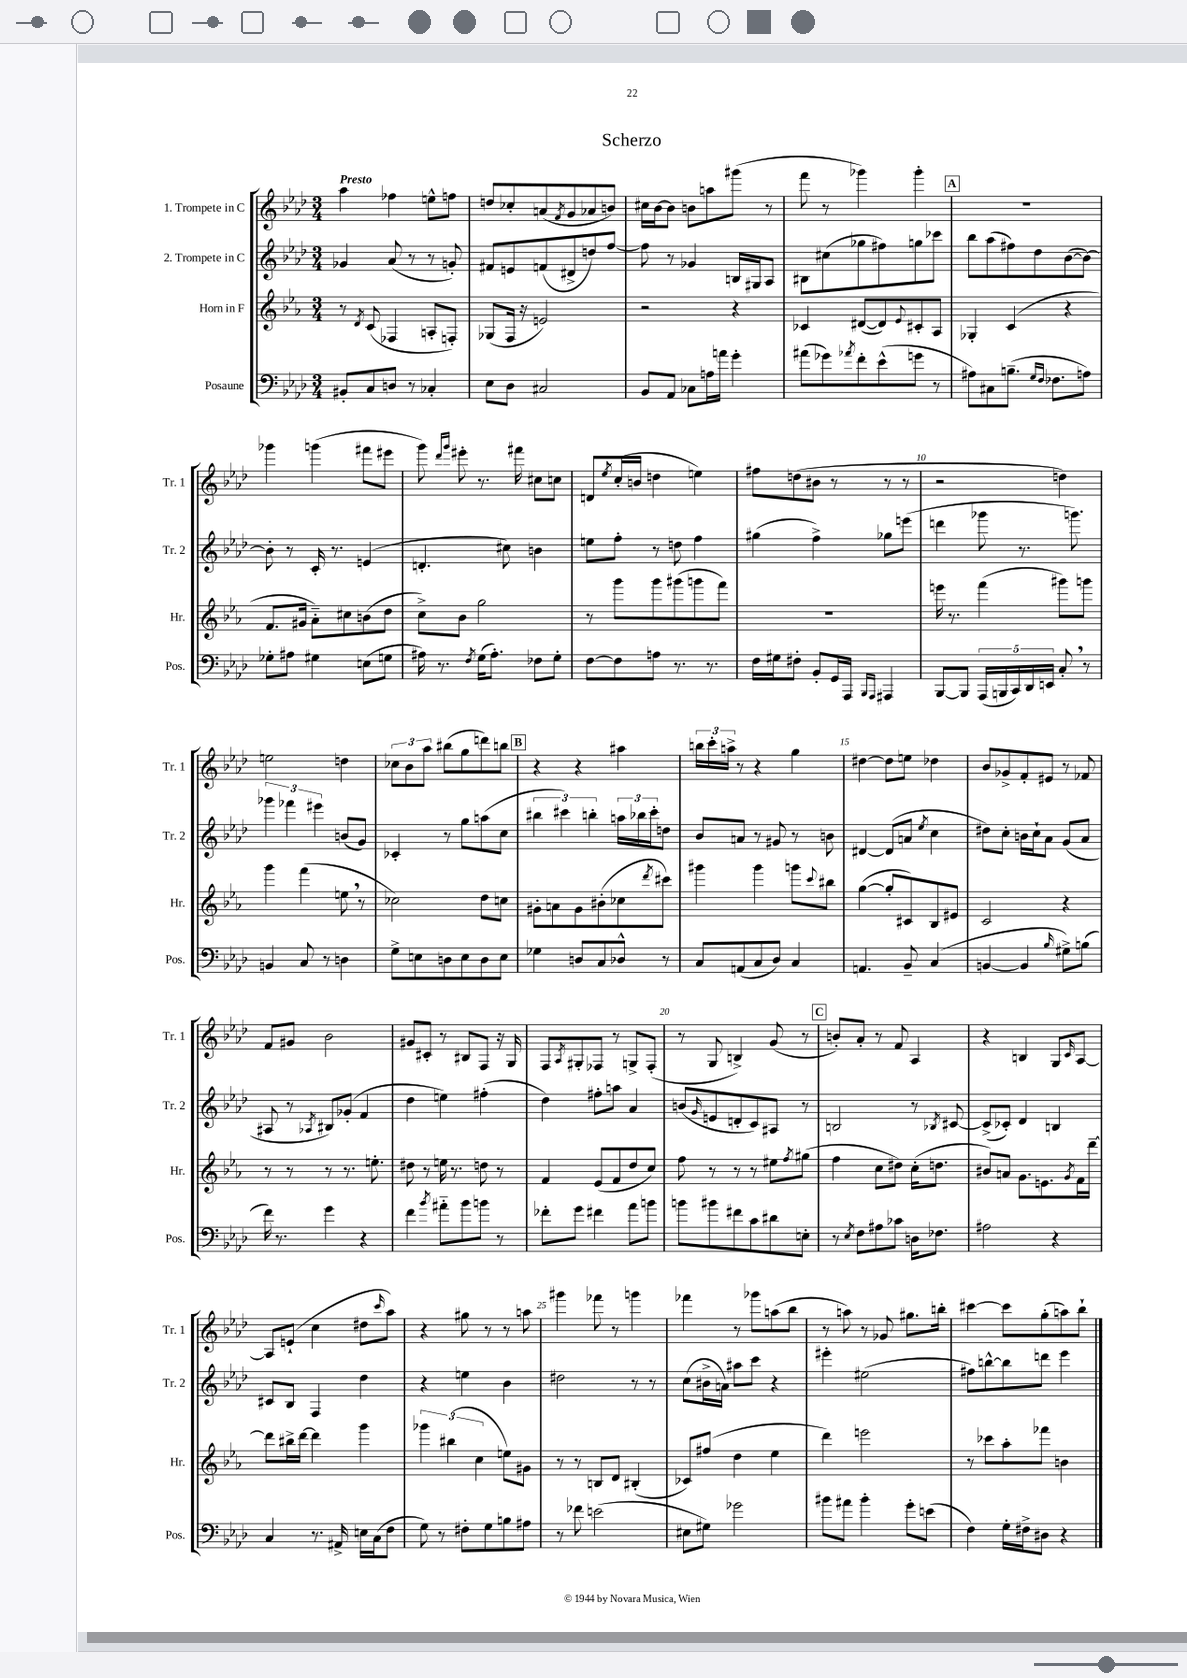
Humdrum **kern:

**kern	**kern	**kern	**kern
*part4	*part3	*part2	*part1
*staff4	*staff3	*staff2	*staff1
*I"Posaune	*I"Horn in F	*I"2. Trompete in C	*I"1. Trompete in C
*I'Pos.	*I'Hr.	*I'Tr. 2	*I'Tr. 1
*clefF4	*clefG2	*clefG2	*clefG2
*k[b-e-a-d-]	*k[b-e-a-]	*k[b-e-a-d-]	*k[b-e-a-d-]
*M3/4	*M3/4	*M3/4	*M3/4
=1	=1	=1	=1
!	!	!	!LO:TX:a:B:t=Presto
8BB#X'/L	8r	4g-X/	4aa-\
.	8qd/	.	.
8C/	(8c/	.	.
8Dn/J	4F-X/	(8a-/	4ff-X\
8r	.	8r	.
4C-X'/	8An'/L	8r	8een^^\L
.	8Fn'/J)	8gn'/)	8ffn\J
=2	=2	=2	=2
8E-\L	(8G-X/L	8f#X/L	8ddn/L
8D-\J	16F/Jk	8en/	8cc-X'/
.	16r	.	.
2C#X/	2en/)	(8fn/	(8an/
.	.	.	8qf/
.	.	8d#X^/	8g/
.	.	8ddn/)	8a-X/
.	.	[8ff/J	8bn/J)
=3	=3	=3	=3
8BB-/L	2r	8ff\]	16cc#X\LL
.	.	.	[16b-\J
8AA-/J	.	8r	8b-\J]
8C-X\L	.	4g-X/	8bn\L
16An\L	.	.	8aan\
16an\JJ	.	.	.
4g'\	4r	16Bn/LL	(8ggg#X\J
.	.	16G#X/J	.
.	.	8A-/J	8r
=4	=4	=4	=4
(8a#X\L	4c-X/	8B#X\L	8fff\
8g-X\)	.	(8cc#X\	8r
8qa-X/	.	.	.
8f'\	([8d#X/L	8gg-X\	4ggg-X\)
(8e-^^\	8d#/])	8ff#X\)	.
.	8qqe-/	.	.
8gn\J	8c#X'/	8ggn\	4ggg-'\
8r	8A-/J	8ccc-X\J	.
!!LO:REH:place=s1:t=A
=5	=5	=5	=5
8A#X\L)	4G-X'/	8bb-\L	2.r
8C#X\	.	(8aa-\	.
(8.Bn~\J	(4c/	8ff#X\)	.
.	.	8dd-\	.
16qqG/LL	.	.	.
16qqF/JJ	.	.	.
8.F-X\L	.	.	.
.	4r	([8b-\	.
8An\J)	.	8b-\J_)	.
!!LO:LB:g=z
=6	=6	=6	=6
8G-X'\L	8.f/L	8b-'\]	4ggg-X\
8A#X\J	.	8r	.
.	16g#X/Jk	.	.
4G#X\	8a-\L)	16c'/	(4gggn\
.	.	8.r	.
.	8cc#X\	.	.
(8En\L	(8bn\	(4en/	8fff#X\L
8Gn\J	8dd\J	.	8eee#X\J
=7	=7	=7	=7
16A#X\)	8cc^\L)	4.dn'/	8ggg\)
8.r	.	.	.
.	.	.	16qqddd-/LL
.	.	.	16qqggg/JJ
.	8b-\J	.	8eee#X'\
8qF/	.	.	.
(16G\KL	2gg\	.	8.r
8.A#'\J)	.	.	.
.	.	8cc#X\)	.
.	.	.	16fff#X\
8F-X\L	.	4bn\	8cc#X\L
8G'\J	.	.	8ccn\J
=8	=8	=8	=8
[8F\L	8r	8een\L	8dn/L
.	.	.	8qee-/
8F\]	8ggg\L	8ff'\J	(16cc'/L
.	.	.	16bn/JJ
8An\J	8ggg\	8r	4ddn\
8.r	(8ggg#X\	8ddn\	.
.	8gggn\	4ff\	4een\)
8.r	.	.	.
.	8fff\J)	.	.
=9	=9	=9	=9
16F\LL	2.r	(4gg#X\	8ff#X\L
16G#X\J	.	.	.
8F#X'\J	.	.	(8ddn\
8BB-'/L	.	4ff^\)	8b#X\J
16GG/L	.	.	8r
16AAA-/JJ	.	.	.
16qqBBB-/LL	.	.	.
16qqAAA-/JJ	.	.	.
4AAA#X/	.	8gg-X\L	8r
.	.	(8eeen\J	8r
=10	=10	=10	=10
[8BBB-/L	16eeen\	4dddn\	2r
.	8.r	.	.
8BBB-/J]	.	.	.
(20AAA-/LL	(4fff\	8ggg-X\	.
20BBBn/	.	.	.
20CC/)	.	.	.
.	.	8.r	.
20DD-/	.	.	.
20EEn/JJ	.	.	.
8C',/	8ggg#X\L)	.	4ddn\)
.	.	8.gggn\)	.
8r	8gggn\J	.	.
!!LO:LB:g=z
=11	=11	=11	=11
4BBn/	4ggg\	6ggg-X\	2een\
.	.	6fff-X\	.
8C/	(4fff\	.	.
.	.	6eee#X\	.
8r	.	.	.
4Dn\	8een,\	(8bn/L	4ddn\
.	8r	8g/J)	.
=12	=12	=12	=12
8G^\L	2cc-X\)	4c-X'/	12cc-X\L
.	.	.	12b-\
8En\	.	.	.
.	.	.	12aa-\J
8Dn\	.	8r	(8bb#X\L
8E\	.	8gg\L	8gg\
8D\	8dd\L	(8aan\	8dddn\)
8E\J	8ccn\J	8cc\J	8bbn\J
!!LO:REH:place=s1:t=B
=13	=13	=13	=13
4G-X\	8g#X'\L	6bb#X\	4r
.	8an\	.	.
.	.	6ccc#X\)	.
8Dn/L	8g#\	.	4r
.	.	6bbn'\	.
8C/	(8b#X'\	.	.
8D-X^^/J	8cc-X\	24aan\LL	4aa#X\
.	.	24bb-X\	.
.	.	24ccc#'\J	.
.	8qddd/	.	.
8r	8ccc#X\J)	8ddn\J	.
=14	=14	=14	=14
8C/L	4ggg#X\	8b-/L	24bbn\LL
.	.	.	24ccc'\
.	.	.	24aan^\JJ
(8AAn/	.	8an/J	8r
8C/	4ggg#\	8r	4r
8D-/J)	.	8g#X/	.
4C/	8gggn\L	8r	4gg\
.	8qqccc/	.	.
.	8bb#X\J	8bn\	.
=15	=15	=15	=15
4.AAn/	([4gg\	[4d#X/	[4dd#X\
.	8gg'/L]	(8d#/L]	8dd#\L]
8BB-~/	8c#X/)	8an/J	8een\J
.	.	8qee-/	.
(4C/	8B-/	4cc\	4dd-X\
.	8e#X/J	.	.
=16	=16	=16	=16
[4BBn/	2c/	8dd#X\L)	8b-/L
.	.	8cc'\J	8g-X^/
4BB/]	.	16bn\LL	8f'/
.	.	16cc`\J	.
.	.	8a-\J	8e#X/J
16qqB-/	.	.	.
8G#X^\L)	4r	(8g/L	8r
(8Bn\J	.	8a-/J	8f-X/
!!LO:LB:g=z
=17	=17	=17	=17
16f\)	8r	8A#X/	8f/L
8.r	.	.	.
.	8r	8r	8g#X/J
.	.	8qA-X/	.
4g\	8r	8B#X/L)	2b-\
.	8.r	(8g-X'/J	.
4r	.	4f/	.
.	8.een'\	.	.
=18	=18	=18	=18
4f\	8dd#X\	4dd-\	8g#X/L
.	8r	.	8c#X'/J
8qb-/	.	.	.
8a#X\L	16een\	4een\)	8r
.	8.r	.	.
8b-\	.	.	8B#X/L
8bn\J	8ddn\	(4ff#X'\	8F/J
8r	8r	.	16r
.	.	.	16G/
=19	=19	=19	=19
8f-X'\L	4f/	4dd-\)	8F/L
.	.	.	8qA-/
8g\J	.	.	8G#X'/
4f#X\	(8e-/L	8ff#X'\L	8F-X/J
.	8f/	8aan\J	8r
8a-\L	8dd/	4a-/	8Gn^/L
8bn\J	8cc/J)	.	(8F-'/J
=20	=20	=20	=20
8bn\L	8ff\	(8bn/L	8r
.	.	16qqg/	.
8b#X\	8r	8en/	8G/
8f#X\	8r	8dn'/	4Bn^/)
8c\	8r	8c/)	.
8d#X\	8ee#X\L	8A#X/J	(8g/
.	8qff/	.	.
8En'\J	(8gg#X\J	8r	8r
!!LO:REH:place=s1:t=C
=21	=21	=21	=21
8r	4ff\	2Bn/	8bn'/L)
8qE-/	.	.	.
8F\L	.	.	8a-'/J
8A#X\	8cc\L	.	8r
8c-X\J	8dd#X\J)	.	8f/
16Dn\KL	(16cc'\KL	8r	4A-/
8.F-X\J	8.ddn\J	.	.
.	.	8qB-X/	.
.	.	[8c#X/	.
=22	=22	=22	=22
2A#X\	8b#X/L)	(8c#^/L]	4r
.	8an/J	8c-X'/J)	.
.	8.g\L	4d-/	4Bn/
.	8.en\	.	.
4r	.	4Bn/	8G/L
.	8qg/	.	16qqc/
.	16f\L	.	[8A-/J
.	[16ddd~\JJ	.	.
!!LO:LB:g=z
=23	=23	=23	=23
4C/	8ddd\L]	8c#X/L	8A-/L]
.	16bb#X^\L	8B-/J	(8en`/J
.	[16ddd\JJ	.	.
8.r	4ddd\]	4F/	4cc\
16AA#X^/	.	.	.
16En\LL	4ggg\	4dd-\	8dd#X\L
(16C\J	.	.	.
.	.	.	16qqccc/
8F\J	.	.	8aa-\J)
=24	=24	=24	=24
8G\)	6ggg-X\	4r	4r
8r	.	.	.
.	(6bb#X\	.	.
8F#X'\L	.	4een\	8gg#X\
.	6cc\	.	.
8G\	.	.	8r
8Bn\	8een\L)	4b-\	8r
8A#X\J	8g#X\J	.	8aan\
=25	=25	=25	=25
8r	8r	2dd#X\	4ggg#X\
8f-X\	8r	.	.
(2en\	8Bn/L	.	8fff-X\
.	8d/J	.	8r
.	(4B#X'/	8r	4gggn\
.	.	8r	.
=26	=26	=26	=26
8E#X\L	8c-X/L)	(8cc\L	4fff-X\
8G#X\J)	(8ff#X/J	16b#X^\L	.
.	.	16an\JJ)	.
2g-X\	4dd\	8aa#X\L	8r
.	.	8ccc\J	8ggg-X\L
.	4ee-\	4r	(8aan\
.	.	.	8bb-\J
=27	=27	=27	=27
8b#X\L	4ddd\)	4eee#X'\	8r
8a#X\J	.	.	8aan\)
4b#'\	2eeen\	(2ee#X\	8r
.	.	.	8g-X/
8g'\L	.	.	8.gg#X\L
(8en\J	.	.	.
.	.	.	16bbn'\Jk
=28	=28	=28	=28
4F\)	8r	8ff#X\L)	[4ccc#X\
.	8ccc-X\L	[8bbn^^\	.
16G'\LL	8aa-'\	8bb\]	8ccc#\L]
16F#X^\J	.	.	.
8D#X\J	8fff-X\J	8dddn\J	(8gg'\
4r	4bn\	4eee-\	8aan\)
.	.	.	8bb-`\J
==	==	==	==
*-	*-	*-	*-
